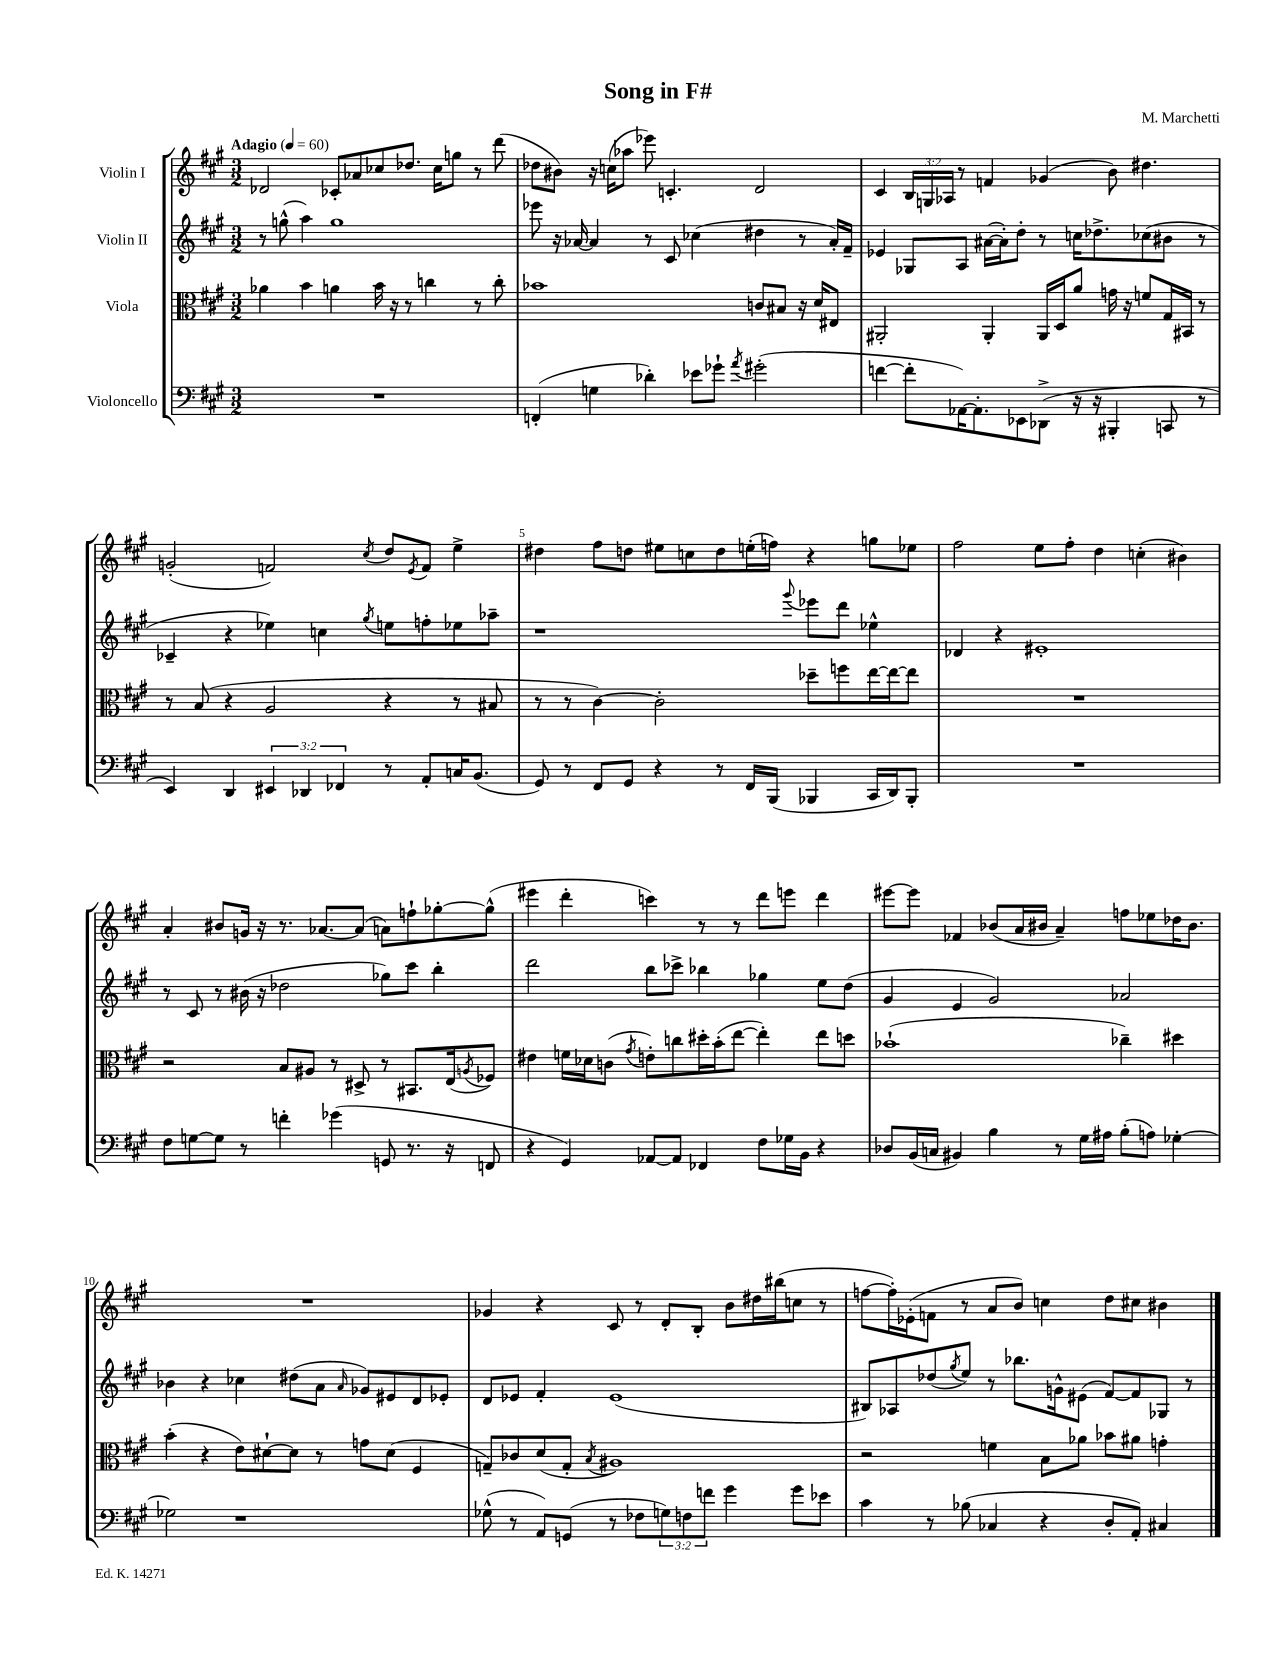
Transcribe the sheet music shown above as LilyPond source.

\header { title = "Song in F#" composer = "M. Marchetti" }
<<
\new StaffGroup <<
\new Staff = "s0" \with { instrumentName = "Violin I" } {
    \clef treble \key a \major \numericTimeSignature \time 3/2 \override Staff.TupletNumber.text = #tuplet-number::calc-fraction-text \tempo "Adagio" 4 = 60
    des'2 ces'8-. aes'8 ces''8 des''8. ces''16 g''8 r8 d'''8( |
    des''8 bis'8) r16 c''16( aes''8 ees'''8) c'4.-. d'2 |
    cis'4 \tuplet 3/2 { b16 g16 aes16 } r8 f'4 ges'4( b'8) dis''4. |
    g'2-.( f'2) \acciaccatura { cis''8 } d''8 \acciaccatura { e'8 } f'8 e''4-> |
    dis''4 fis''8 d''8 eis''8 c''8 d''8 e''16-.( f''16) r4 g''8 ees''8 |
    fis''2 e''8 fis''8-. d''4 c''4-.( bis'4) |
    a'4-. bis'8 g'16 r16 r8. aes'8.~ aes'8( a'8) f''8-! ges''8~-. ges''8-^( |
    eis'''4 d'''4-. c'''4) r8 r8 d'''8 e'''8 d'''4 |
    eis'''8~ eis'''8 fes'4 bes'8( a'16 bis'16 a'4--) f''8 ees''8 des''16 bis'8. |
    R1. |
    ges'4 r4 cis'8 r8 d'8-. b8-. b'8 dis''16 bis''16( c''8 r8 |
    f''8~ f''16-.) ees'16-.( f'8 r8 a'8 b'8) c''4 d''8 cis''8 bis'4 \bar "|." |
}
\new Staff = "s1" \with { instrumentName = "Violin II" } {
    \clef treble \key a \major \numericTimeSignature \time 3/2
    r8 g''8-^( a''4) g''1 |
    ees'''8 r16 aes'16~ aes'4 r8 cis'8 ces''4( dis''4 r8 aes'16-.) fis'16-- |
    ees'4 ges8 a8 ais'16~( ais'16-.) d''8-. r8 c''16 des''8.-> ces''8( bis'8 r8 |
    ces'4-- r4 ees''4) c''4 \acciaccatura { gis''8 } e''8 f''8-. ees''8 aes''8-- |
    r1 \appoggiatura { gis'''8 } ees'''8 d'''8 ees''4-^ |
    des'4 r4 eis'1-. |
    r8 cis'8 r8 bis'16( r16 des''2 ges''8) cis'''8 b''4-. |
    d'''2 b''8 ces'''8-> bes''4 ges''4 e''8 d''8( |
    gis'4 e'4 gis'2) aes'2 |
    bes'4 r4 ces''4 dis''8( a'8 \grace { a'16 } ges'8) eis'8 d'8 ees'8-. |
    d'8 ees'8 fis'4-. ees'1( |
    bis8) aes8 des''8( \acciaccatura { gis''8 } e''8) r8 bes''8. g'16-^ eis'8( fis'8~) fis'8 ges8 r8 \bar "|." |
}
\new Staff = "s2" \with { instrumentName = "Viola" } {
    \clef alto \key a \major \numericTimeSignature \time 3/2
    aes'4 b'4 a'4 b'16 r16 r8 c''4 r8 c''8-. |
    bes'1 c'8 bis8 r16 d'16 eis8 |
    ais,2-. ais,4-. ais,16 d16 a'8 g'16 r16 f'8 gis16 bis,16 r8 |
    r8 b8( r4 a2 r4 r8 bis8 |
    r8 r8 cis'4~) cis'2-. des''8-- f''8 e''16~ e''16~ e''8 |
    R1. |
    r2 b8 ais8 r8 dis8-> r8 bis,8. e16( \acciaccatura { a8 } fes8) |
    eis'4 f'16 des'16 c'8( \acciaccatura { gis'8 } e'8-.) c''8 dis''16-. b'16-.( e''8~ e''4-.) e''8 d''8 |
    bes'1-!( ces''4--) dis''4 |
    b'4-.( r4 e'8) dis'8~-! dis'8 r8 g'8 dis'8( fis4 |
    g8--) ces'8 d'8( g8-. \acciaccatura { b8 } ais1) |
    r2 f'4 b8 aes'8 bes'8 ais'8 g'4-. \bar "|." |
}
\new Staff = "s3" \with { instrumentName = "Violoncello" } {
    \clef bass \key a \major \numericTimeSignature \time 3/2 \override Staff.TupletNumber.text = #tuplet-number::calc-fraction-text
    R1. |
    f,4-.( g4 des'4-.) ees'8 ges'8-! \acciaccatura { a'8 } gis'2-.( |
    f'4~ f'8-. aes,16~) aes,8.-. ees,8 des,8->( r16 r16 bis,,4-. c,8 r8 |
    e,4) d,4 \tuplet 3/2 { eis,4 des,4 fes,4 } r8 a,8-. c16 b,8.( |
    gis,8) r8 fis,8 gis,8 r4 r8 fis,16 b,,16( bes,,4 cis,16 d,16) bes,,8-. |
    R1. |
    fis8 g8~ g8 r8 f'4-. ges'4( g,8 r8. r16 f,8 |
    r4 gis,4) aes,8~ aes,8 fes,4 fis8 ges16 b,16 r4 |
    des8 b,16( c16 bis,4) b4 r8 gis16 ais16 b8-.( a8) ges4~-. |
    ges2 r1 |
    ges8-^( r8 a,8) g,8( r8 fes8 \tuplet 3/2 { g8) f8 f'8 } gis'4 gis'8 ees'8 |
    cis'4 r8 bes8( ces4 r4 d8-. a,8-.) cis4 \bar "|." |
}
>>
>>
\layout { \context { \Score \override BarNumber.break-visibility = ##(#f #t #t) barNumberVisibility = #(every-nth-bar-number-visible 5) } }
